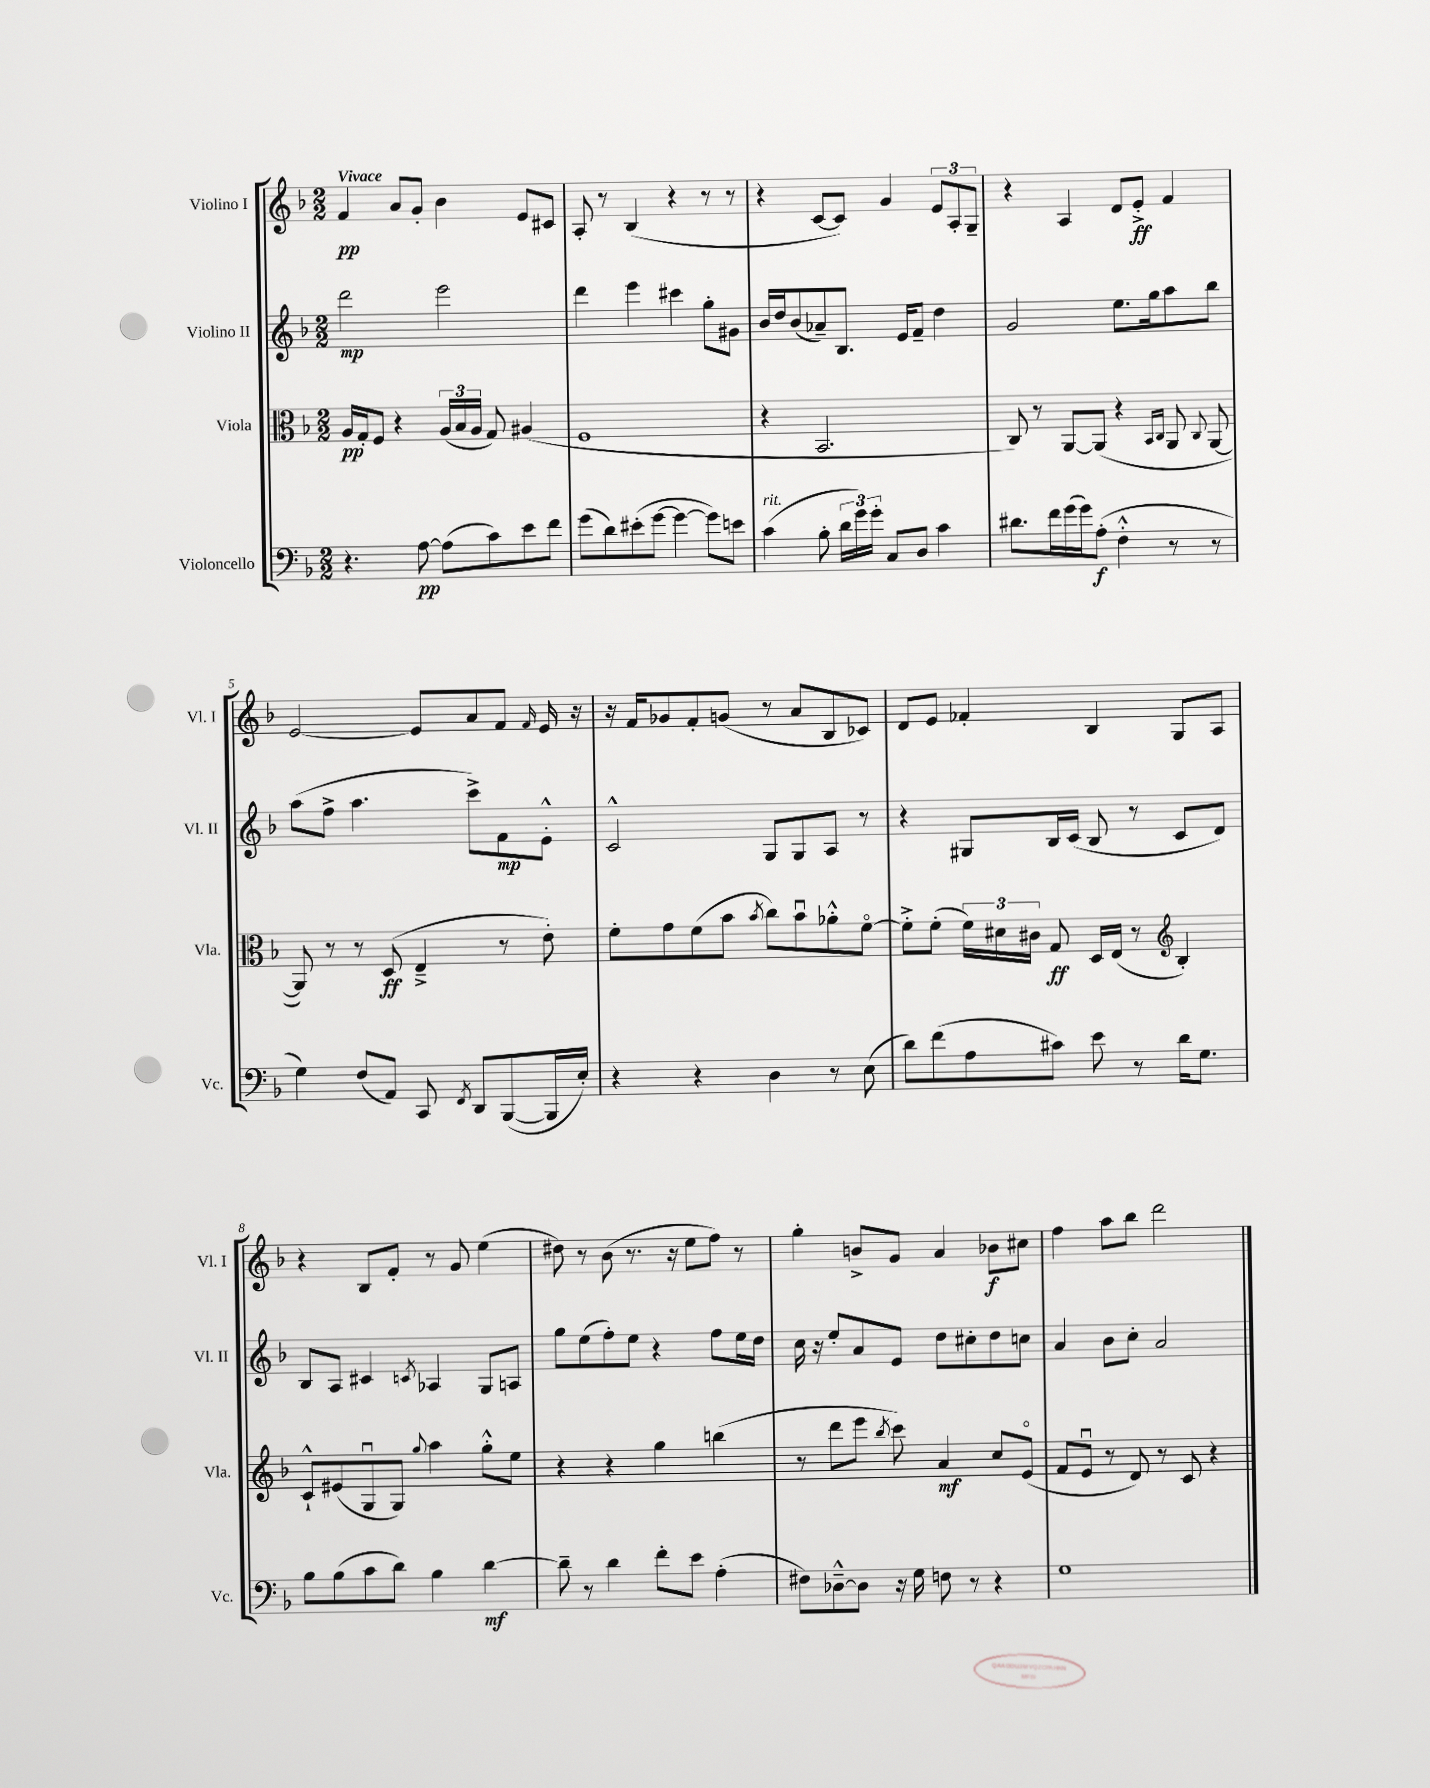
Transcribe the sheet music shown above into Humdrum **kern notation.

**kern	**dynam	**kern	**dynam	**kern	**dynam	**kern	**dynam
*part4	*part4	*part3	*part3	*part2	*part2	*part1	*part1
*staff4	*staff4	*staff3	*staff3	*staff2	*staff2	*staff1	*staff1
*I"Violoncello	*	*I"Viola	*	*I"Violino II	*	*I"Violino I	*
*I'Vc.	*	*I'Vla.	*	*I'Vl. II	*	*I'Vl. I	*
*clefF4	*	*clefC3	*	*clefG2	*	*clefG2	*
*k[b-]	*	*k[b-]	*	*k[b-]	*	*k[b-]	*
*M2/2	*	*M2/2	*	*M2/2	*	*M2/2	*
=1	=1	=1	=1	=1	=1	=1	=1
!	!	!	!	!	!	!LO:TX:a:B:t=Vivace	!
4.r	.	16A/LL	pp	2ddd\	mp	4f/	pp
.	.	16G'/J	.	.	.	.	.
.	.	8F/J	.	.	.	.	.
.	.	4r	.	.	.	8a/L	.
[8A\	pp	.	.	.	.	8g'/J	.
(8A\L]	.	(24A/LL	.	2eee\	.	4b-\	.
.	.	24B-/	.	.	.	.	.
.	.	24A/JJ	.	.	.	.	.
8c\)	.	8G/)	.	.	.	.	.
8e\	.	(4A#X/	.	.	.	8e/L	.
8f\J	.	.	.	.	.	8c#X/J	.
=2	=2	=2	=2	=2	=2	=2	=2
(8g\L	.	1F	.	4ddd\	.	8A'/	.
8d\)	.	.	.	.	.	8r	.
(8e#X'\	.	.	.	4eee\	.	(4B-/	.
[8g\J	.	.	.	.	.	.	.
4g\_	.	.	.	4ccc#X\	.	4r	.
8g\L])	.	.	.	8gg'\L	.	8r	.
8en\J	.	.	.	8g#X\J	.	8r	.
=3	=3	=3	=3	=3	=3	=3	=3
!LO:TX:a:i:t=rit.	!	!	!	!	!	!	!
(4c\	.	4r	.	16b-/LL	.	4r	.
.	.	.	.	16dd/J	.	.	.
.	.	.	.	(8b-/	.	.	.
8B-'\	.	2.BB-/	.	8a-X~/)	.	[8c/L	.
24d\LL	.	.	.	8.B-/J	.	8c/J])	.
24g\)	.	.	.	.	.	.	.
24g'\JJ	.	.	.	.	.	.	.
8C/L	.	.	.	.	.	4g/	.
.	.	.	.	16e/KL	.	.	.
8D/J	.	.	.	8f~/J	.	.	.
4c\	.	.	.	4dd\	.	12e/L	.
.	.	.	.	.	.	12A'/	.
.	.	.	.	.	.	12G~/J	.
=4	=4	=4	=4	=4	=4	=4	=4
8.d#X\L	.	8C/)	.	2g/	.	4r	.
.	.	8r	.	.	.	.	.
16f\L	.	.	.	.	.	.	.
(16g\	.	[8AA/L	.	.	.	4A/	.
16g\J)	.	.	.	.	.	.	.
(8A'\J	f	(8AA/J]	.	.	.	.	.
4F'^^\	.	4r	.	8.ee\L	.	8d/L	.
.	.	.	.	.	.	8e'^/J	ff
.	.	.	.	16gg\k	.	.	.
.	.	16qqBB-/LL	.	.	.	.	.
.	.	16qqC/JJ	.	.	.	.	.
8r	.	8AA/	.	8aa\	.	4f/	.
.	.	8qqC/	.	.	.	.	.
8r	.	[8AA/	.	8bb-\J	.	.	.
!!LO:LB:g=z
=5	=5	=5	=5	=5	=5	=5	=5
4G\)	.	8AA/])	.	(8aa\L	.	[2e/	.
.	.	8r	.	8ff^\J	.	.	.
(8F/L	.	8r	.	4.aa\	.	.	.
8AA/J)	.	(8D/	ff	.	.	.	.
8CC/	.	4E~^/	.	.	.	8e/L]	.
8qFF/	.	.	.	.	.	.	.
8DD/L	.	.	.	8ccc^\L)	.	8a/	.
([8BBB-/	.	8r	.	8f\	mp	8f/J	.
.	.	.	.	.	.	16qqf/	.
16BBB-/L]	.	8e'\)	.	8e'^^\J	.	16e/	.
16E'/JJ)	.	.	.	.	.	16r	.
=6	=6	=6	=6	=6	=6	=6	=6
4r	.	8f'\L	.	2c^^/	.	16r	.
.	.	.	.	.	.	16f/KL	.
.	.	8g\	.	.	.	8g-X/	.
4r	.	(8f\	.	.	.	8f'/	.
.	.	8b-\J	.	.	.	(8gn/J	.
.	.	8qb-/	.	.	.	.	.
4D\	.	8cc\L)	.	8G/L	.	8r	.
.	.	8b-u\	.	8G/	.	8a/L	.
8r	.	8a-X'^^\	.	8A/J	.	8B-/	.
(8E\	.	[8f\J	.	8r	.	8c-X/J)	.
=7	=7	=7	=7	=7	=7	=7	=7
8d\L)	.	8f'^\L]	.	4r	.	8d/L	.
(8f\	.	(8f'\J	.	.	.	8e/J	.
8A\	.	24f\LL)	.	8G#X/L	.	4f-X'/	.
.	.	24d#X\	.	.	.	.	.
.	.	24c#X\JJ	.	.	.	.	.
8c#X\J)	.	8G/	ff	16B-/L	.	.	.
.	.	.	.	(16c/JJ	.	.	.
8e\	.	16D/LL	.	8B-/	.	4B-/	.
.	.	(16E/JJ	.	.	.	.	.
8r	.	8r	.	8r	.	.	.
*	*	*clefG2	*	*	*	*	*
16d\KL	.	4B-'/)	.	8c/L	.	8G/L	.
8.G\J	.	.	.	.	.	.	.
.	.	.	.	8d/J)	.	8A/J	.
!!LO:LB:g=z
=8	=8	=8	=8	=8	=8	=8	=8
8B-\L	.	8c`^^/L	.	8B-/L	.	4r	.
(8B-\	.	(8e#X/	.	8A/J	.	.	.
8c\	.	8Gu/	.	4c#X/	.	8B-/L	.
8d\J)	.	8G/J)	.	.	.	8f'/J	.
.	.	8qqgg/	.	8qcn/	.	.	.
4B-\	.	4aa\	.	4A-X/	.	8r	.
.	.	.	.	.	.	8g/	.
[4d\	mf	8gg'^^\L	.	8G/L	.	(4ee\	.
.	.	8ee\J	.	8An/J	.	.	.
=9	=9	=9	=9	=9	=9	=9	=9
8d~\]	.	4r	.	8gg\L	.	8dd#X\)	.
8r	.	.	.	(8ee\	.	8r	.
4d\	.	4r	.	8ff'\)	.	(8b-\	.
.	.	.	.	8ee\J	.	8.r	.
8f'\L	.	4gg\	.	4r	.	.	.
.	.	.	.	.	.	16r	.
8e\J	.	.	.	.	.	8ee\L	.
(4A'\	.	(4bbn\	.	8ff\L	.	8ff\J)	.
.	.	.	.	16ee\L	.	8r	.
.	.	.	.	16dd\JJ	.	.	.
=10	=10	=10	=10	=10	=10	=10	=10
8F#X\L)	.	8r	.	16cc\	.	4gg'\	.
.	.	.	.	16r	.	.	.
[8D-X~^^\	.	8ddd\L	.	8ee'/L	.	.	.
8D-\J]	.	8eee\J	.	8a/	.	8bn^/L	.
.	.	8qbb-/	.	.	.	.	.
16r	.	8ccc\)	.	8e/J	.	8g/J	.
16G\	.	.	.	.	.	.	.
8Fn\	.	4a/	mf	8dd\L	.	4a/	.
8r	.	.	.	8cc#X'\	.	.	.
4r	.	8cc/L	.	8dd\	.	8b-X\L	f
.	.	(8e/J	.	8ccn\J	.	8cc#X\J	.
=11	=11	=11	=11	=11	=11	=11	=11
1G	.	8f/L	.	4a/	.	4ff\	.
.	.	8eu/J	.	.	.	.	.
.	.	8r	.	8b-\L	.	8aa\L	.
.	.	8d/)	.	8cc'\J	.	8bb-\J	.
.	.	8r	.	2a/	.	2ddd\	.
.	.	8c/	.	.	.	.	.
.	.	4r	.	.	.	.	.
==	==	==	==	==	==	==	==
*-	*-	*-	*-	*-	*-	*-	*-
